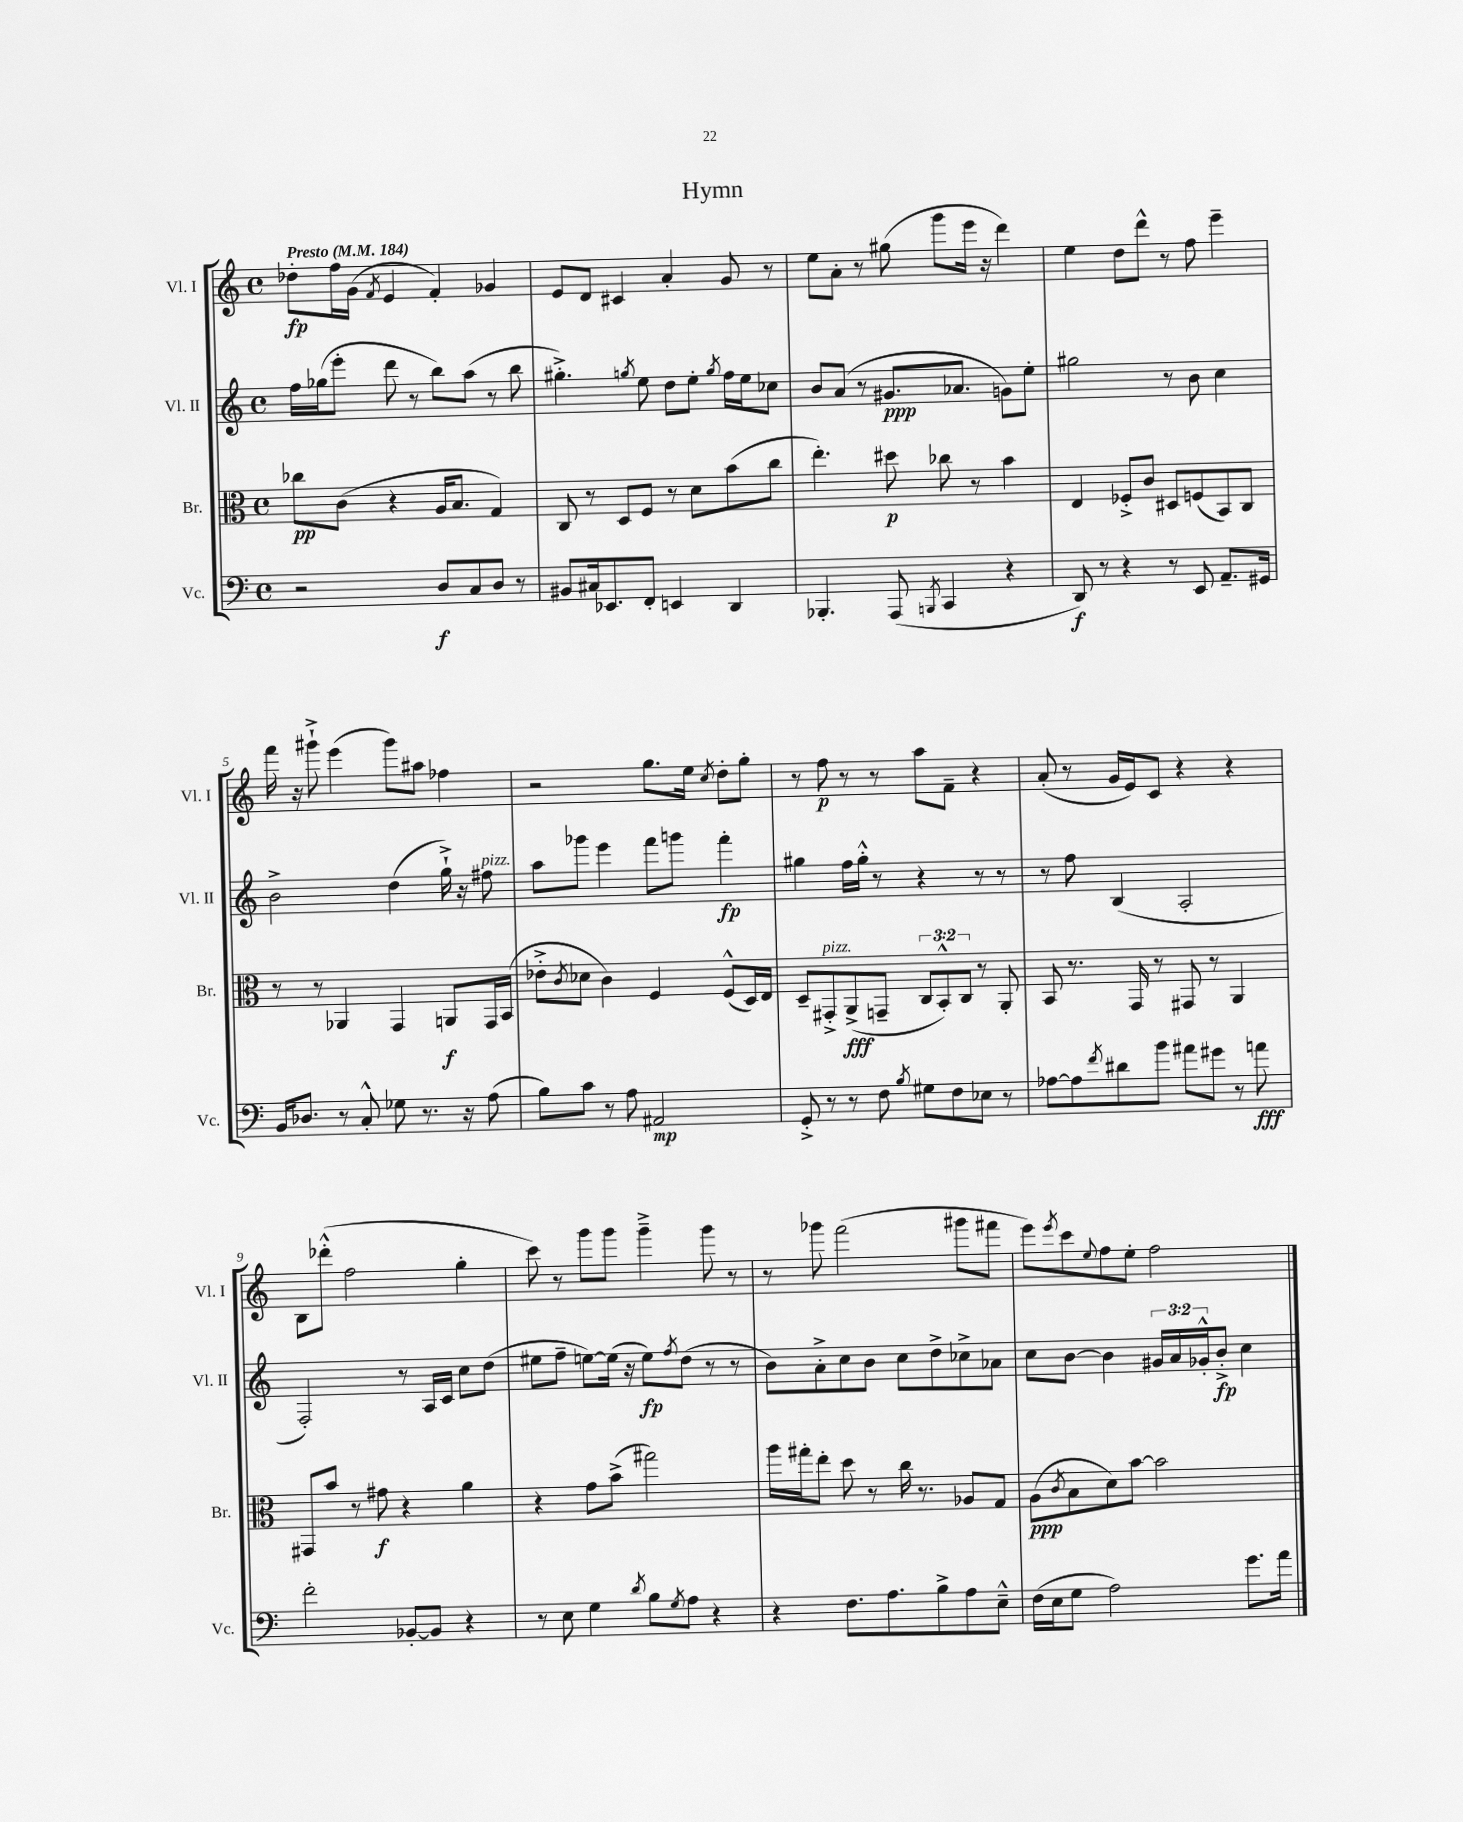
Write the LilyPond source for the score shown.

\header { title = "Hymn" }
<<
\new StaffGroup <<
\new Staff = "s0" \with { instrumentName = "Vl. I" shortInstrumentName = "Vl. I" } {
    \clef treble \key c \major \defaultTimeSignature \time 4/4 \tempo "Presto" 4 = 184
    des''8-.\fp f''16 g'16( \acciaccatura { f'8 } e'4 f'4-.) ges'4 |
    e'8 d'8 cis'4 a'4-. g'8 r8 |
    e''8 a'8-. r8 gis''8( g'''8 e'''16 r16 d'''4) |
    e''4 d''8 d'''8-^ r8 f''8 e'''4-- |
    f'''16 r16 gis'''8-!-> e'''4( gis'''8) ais''8 fes''4 |
    r2 g''8. e''16 \acciaccatura { c''8 } d''8-. g''8-. |
    r8 f''8\p r8 r8 a''8 f'8-- r4 |
    a'8-.( r8 g'16 e'16) c'8 r4 r4 |
    b8 des'''8-.-^( f''2 g''4-. |
    c'''8) r8 g'''8 g'''8 g'''4---> g'''8 r8 |
    r8 ges'''8 f'''2( gis'''8 fis'''8 |
    e'''8) \acciaccatura { e'''8 } c'''8 \appoggiatura { e''8 } f''8 e''8-. f''2 \bar "|." |
}
\new Staff = "s1" \with { instrumentName = "Vl. II" shortInstrumentName = "Vl. II" } {
    \clef treble \key c \major \defaultTimeSignature \time 4/4 \override Staff.TupletNumber.text = #tuplet-number::calc-fraction-text
    f''16 ges''16( e'''8-. d'''8 r8 b''8) a''8( r8 b''8 |
    gis''4.-.->) \acciaccatura { g''8 } e''8 d''8 e''8-. \acciaccatura { g''8 } f''16 e''16 ces''8 |
    b'8 a'8( r8 gis'8.\ppp aes'8. g'8) e''8-. |
    gis''2 r8 b'8 c''4 |
    b'2-> d''4( g''16-!->) r16 fis''8^\markup { \italic "pizz." } |
    a''8 ges'''8 e'''4 f'''8 g'''8 f'''4-.\fp |
    gis''4 f''16 gis''16-.-^ r8 r4 r8 r8 |
    r8 f''8 b4( a2-. |
    f2-.) r8 a16 c'16 c''8 d''8( |
    eis''8 f''8-- e''8~) e''16( r16 e''8\fp) \acciaccatura { f''8 } d''8( r8 r8 |
    b'8) a'8-.-> c''8 b'8 c''8 d''8-> ces''8-> aes'8 |
    c''8 b'8~ b'4 \tuplet 3/2 { gis'16 a'16 ges'16-.-^ } b'8-.->\fp c''4 \bar "|." |
}
\new Staff = "s2" \with { instrumentName = "Br." shortInstrumentName = "Br." } {
    \clef alto \key c \major \defaultTimeSignature \time 4/4 \override Staff.TupletNumber.text = #tuplet-number::calc-fraction-text
    ces''8\pp c'8( r4 a16 b8. g4) |
    c8 r8 d8 f8 r8 d'8 b'8( c''8 |
    e''4.-.) dis''8\p ces''8 r8 b'4 |
    e4 fes8-.-> c'8 dis8 f8( b,8) c8 |
    r8 r8 aes,4 g,4 a,8\f g,16 b,16( |
    ees'8-.-> \acciaccatura { c'8 } des'8 c'4) f4 f8-^( d16) e16 |
    d8-- gis,8-.->^\markup { \italic "pizz." } a,8->\fff( g,8-- \tuplet 3/2 { c8 b,8-.-^) c8 } r8 a,8-. |
    b,8 r8. g,16 r8 gis,8 r8 a,4 |
    gis,8 b'8 r8 gis'8\f r4 a'4 |
    r4 g'8 b'8->( gis''2) |
    a''16 gis''16-. e''8-. d''8 r8 c''16 r8. aes8 g8 |
    a8\ppp( \acciaccatura { c'8 } b8 d'8) b'8~ b'2 \bar "|." |
}
\new Staff = "s3" \with { instrumentName = "Vc." shortInstrumentName = "Vc." } {
    \clef bass \key c \major \defaultTimeSignature \time 4/4
    r2 d8\f c8 d8 r8 |
    bis,8 cis16 ees,8. f,8-. e,4 d,4 |
    bes,,4.-. a,,8( \acciaccatura { b,,8 } c,4 r4 |
    d,8\f) r8 r4 r8 e,8 a,8.-- gis,16 |
    b,16 des8. r8 c8-.-^ ges8 r8. r16 a8( |
    b8) c'8 r8 a8 ais,2\mp |
    g,8-.-> r8 r8 f8 \acciaccatura { b8 } gis8 f8 ees8 r8 |
    aes8~ aes8 \acciaccatura { f'8 } dis'8 b'8 ais'8 gis'8 r8 a'8\fff |
    f'2-. bes,8~-. bes,8 r4 |
    r8 e8 g4 \acciaccatura { d'8 } b8 \acciaccatura { g8 } a8 r4 |
    r4 f8. a8. b8-> a8 e8---^ |
    f16( e16 g8 a2) g'8. a'16 \bar "|." |
}
>>
>>
